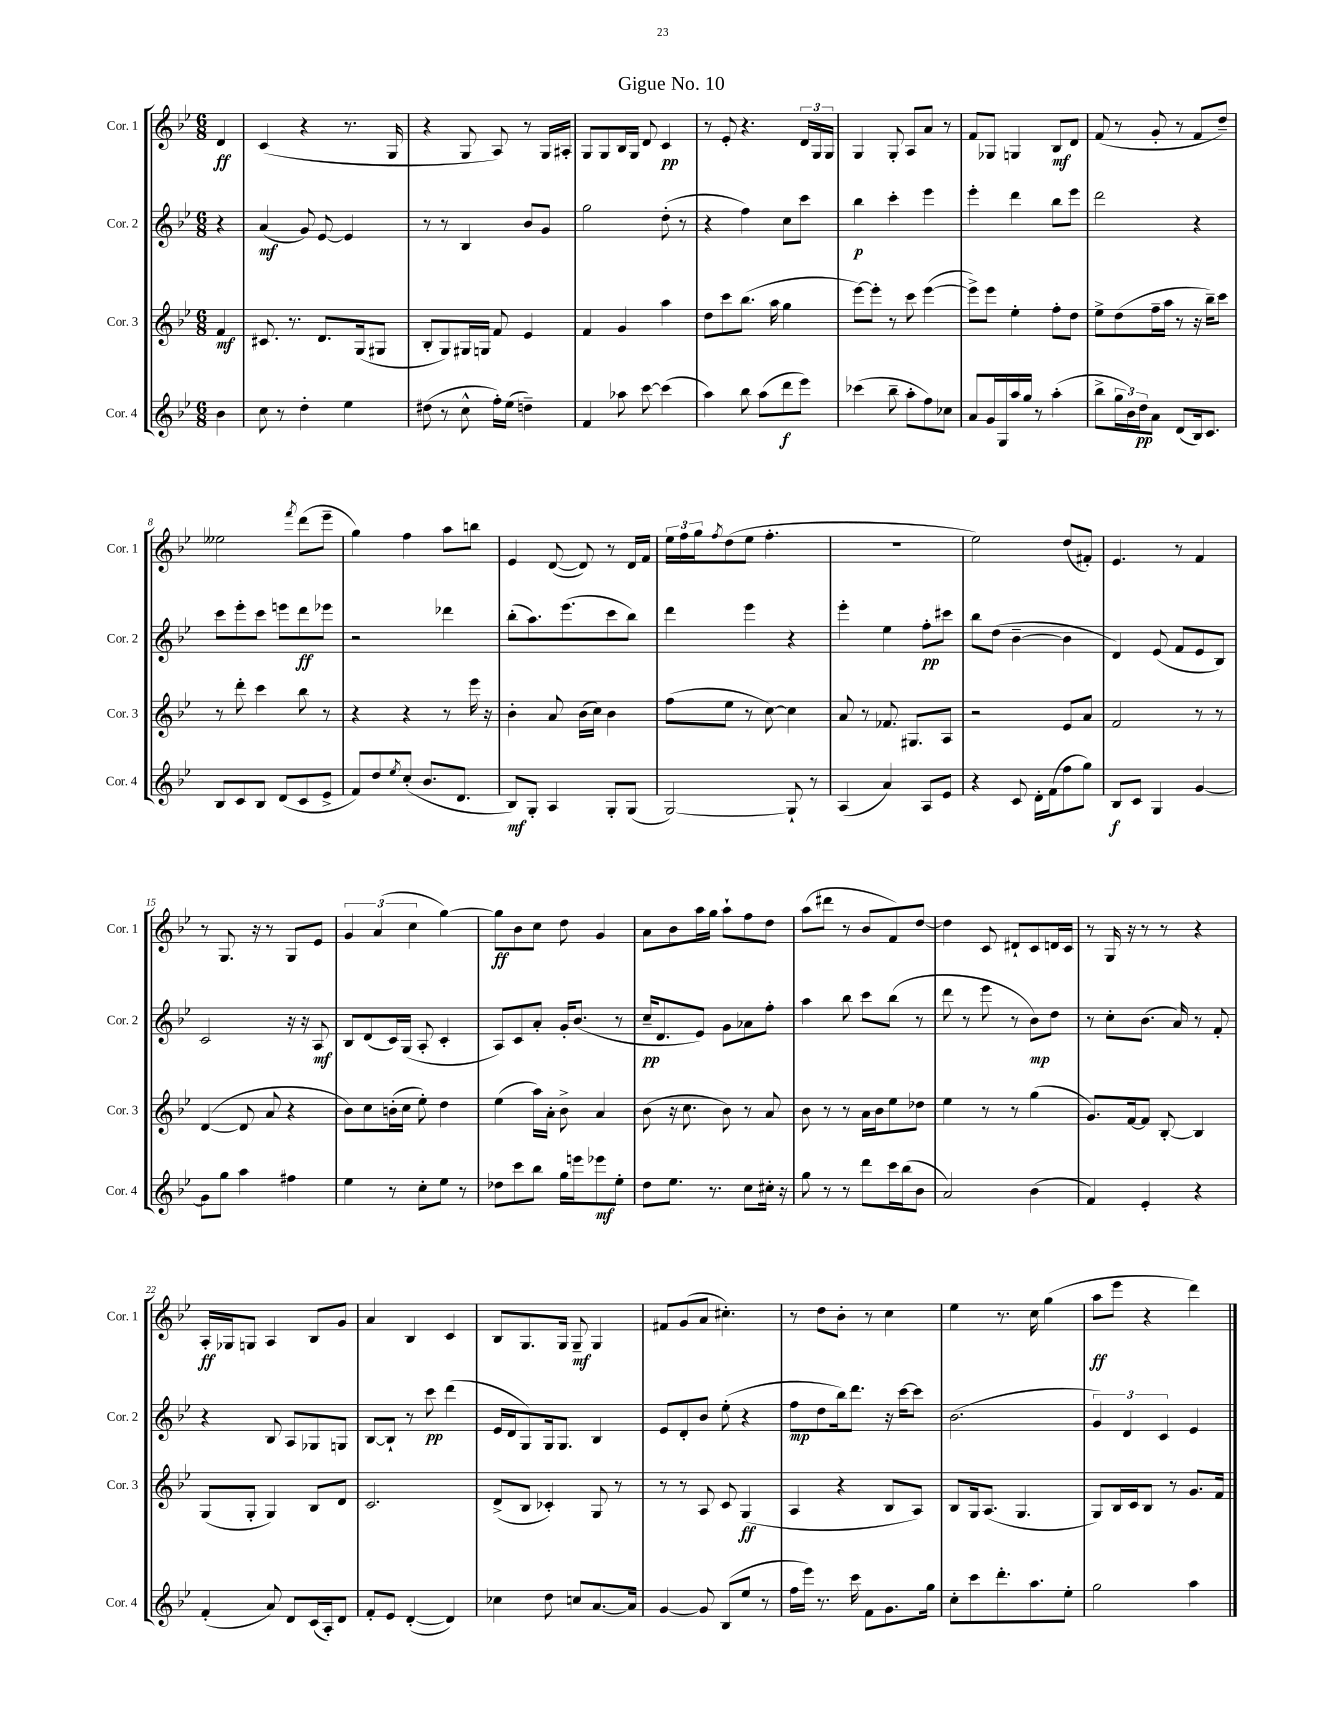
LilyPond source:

\header { title = "Gigue No. 10" }
<<
\new StaffGroup <<
\new Staff = "s0" \with { instrumentName = "Cor. 1" shortInstrumentName = "Cor. 1" } {
    \clef treble \key bes \major \numericTimeSignature \time 6/8 \partial 4
    d'4\ff |
    c'4( r4 r8. g16 |
    r4 g8 a8) r8 g16 ais16-. |
    g8 g8 bes16 g16 d'8 c'4\pp |
    r8 ees'8-. r4. \tuplet 3/2 { d'16 g16 g16 } |
    g4 g8-. a8 a'8 r8 |
    f'8 ges8 g4 bes8\mf d'8 |
    f'8( r8 g'8-. r8 f'8 d''8--) |
    eeses''2 \acciaccatura { f'''8 } d'''8( ees'''8-- |
    g''4) f''4 a''8 b''8 |
    ees'4 d'8~( d'8) r8 d'16 f'16 |
    \tuplet 3/2 { ees''16 f''16 g''16 } \acciaccatura { f''8 } d''8( ees''8 f''4.-. |
    R2. |
    ees''2) d''8( fis'8-.) |
    ees'4. r8 f'4 |
    r8 g8. r16 r8 g8 ees'8 |
    \tuplet 3/2 { g'4 a'4( c''4 } g''4~) |
    g''8\ff bes'8 c''8 d''8 g'4 |
    a'8 bes'8 a''16 g''16 a''8-! f''8 d''8 |
    a''8( dis'''8 r8 bes'8 f'8) d''8~ |
    d''4 c'8 dis'8-! c'8 d'16 c'16 |
    r8 g16 r16 r8 r8 r4 |
    a16-.\ff ges16 g8 a4 bes8 g'8 |
    a'4 bes4 c'4 |
    bes8 g8. g16 g8--\mf g4 |
    fis'8 g'8( a'8 cis''4.-.) |
    r8 d''8 bes'8-. r8 c''4 |
    ees''4 r8. c''16 g''4( |
    a''8\ff ees'''8 r4 d'''4) \bar "|." |
}
\new Staff = "s1" \with { instrumentName = "Cor. 2" shortInstrumentName = "Cor. 2" } {
    \clef treble \key bes \major \numericTimeSignature \time 6/8 \partial 4
    r4 |
    a'4\mf( g'8) ees'8~ ees'4 |
    r8 r8 bes4 bes'8 g'8 |
    g''2 d''8-.( r8 |
    r4 f''4) c''8 c'''8 |
    bes''4\p c'''4-. ees'''4 |
    ees'''4-. d'''4 bes''8 ees'''8 |
    d'''2 r4 |
    c'''8 ees'''8-. c'''8 e'''8 d'''8\ff ees'''8 |
    r2 des'''4 |
    bes''8-.( a''8.) ees'''8.( c'''8 bes''8) |
    d'''4 ees'''4 r4 |
    ees'''4-. ees''4 f''8-.\pp cis'''8 |
    bes''8 d''8( bes'4~-- bes'4 |
    d'4) ees'8( f'8 ees'8 bes8) |
    c'2 r16 r16 a8\mf |
    bes8 d'8( c'16) g16( a8-. c'4-. |
    a8) c'8 a'8-. g'16-. bes'8.( r8 |
    c''16--\pp d'8. ees'8) g'8 aes'8 f''8-. |
    a''4 bes''8 c'''8 bes''8( r8 |
    d'''8 r8 ees'''8 r8 bes'8\mp) d''8 |
    r8 c''8-. bes'8.( a'16) r8 f'8-. |
    r4 bes8 a8 ges8 g8 |
    bes8~ bes8-! r8 c'''8\pp d'''4( |
    ees'16 d'16 g8) g16 g8. bes4 |
    ees'8 d'8-. bes'8 ees''8-.( r4 |
    f''8\mp d''8 bes''16) d'''8. r16 c'''16~ c'''8 |
    bes'2.( |
    \tuplet 3/2 { g'4) d'4 c'4 } ees'4 \bar "|." |
}
\new Staff = "s2" \with { instrumentName = "Cor. 3" shortInstrumentName = "Cor. 3" } {
    \clef treble \key bes \major \numericTimeSignature \time 6/8 \partial 4
    f'4\mf |
    cis'8. r8. d'8. g16( gis8 |
    bes8-. g8) gis16 g16 f'8 ees'4 |
    f'4 g'4 a''4 |
    d''8 c'''8 bes''8.( a''16 g''4 |
    ees'''8~) ees'''8-. r8 c'''8 ees'''4~( |
    ees'''8->) ees'''8 ees''4-. f''8-. d''8 |
    ees''8-> d''8( f''16-- a''16 r8 r16 bes''16--) c'''8 |
    r8 d'''8-. c'''4 bes''8 r8 |
    r4 r4 r8 ees'''16 r16 |
    bes'4-. a'8 bes'16( c''16) bes'4 |
    f''8( ees''8 r8 c''8~) c''4 |
    a'8 r8 fes'8. gis8. a8 |
    r2 ees'8 a'8 |
    f'2 r8 r8 |
    d'4~( d'8 a'8 r4 |
    bes'8) c''8 b'16-.( c''16 ees''8-.) d''4 |
    ees''4( a''16) a'16-. bes'8-> a'4 |
    bes'8( r16 c''8. bes'8) r8 a'8 |
    bes'8 r8 r8 a'16 bes'16 ees''8 des''8 |
    ees''4 r8 r8 g''4( |
    g'8.) f'16~ f'8 bes8~-. bes4 |
    g8( g8-. g4) bes8 d'8 |
    c'2. |
    d'8->( bes8 ces'4-.) g8 r8 |
    r8 r8 a8 c'8 g4\ff( |
    a4 r4 bes8 a8) |
    bes8 g16 a8.( g4. |
    g8) bes16 c'16 bes8 r8 g'8. f'16 \bar "|." |
}
\new Staff = "s3" \with { instrumentName = "Cor. 4" shortInstrumentName = "Cor. 4" } {
    \clef treble \key bes \major \numericTimeSignature \time 6/8 \partial 4
    bes'4 |
    c''8 r8 d''4-. ees''4 |
    dis''8( r8 c''8-^ f''16-.) ees''16( d''4--) |
    f'4 aes''8 c'''8~ c'''4( |
    a''4) bes''8 a''8( d'''8\f ees'''8) |
    ces'''4( bes''8-- a''8-. f''8) ces''8 |
    a'8 g'16 g16 a''16 g''16 r8 a''4-.( |
    bes''8-> \tuplet 3/2 { g''16 bes'16) d''16\pp } a'8 d'8( bes16) c'8. |
    bes8 c'8 bes8 d'8( c'8 ees'8-> |
    f'8) d''8 \acciaccatura { ees''8 } c''8-.( bes'8. d'8. |
    bes8\mf) g8-. a4 g8-. g8( |
    g2~) g8-! r8 |
    a4( a'4) a8 ees'8 |
    r4 c'8 d'16-. f'16( f''8 g''8) |
    bes8\f c'8 g4 g'4~ |
    g'8 g''8 a''4 fis''4 |
    ees''4 r8 c''8-. ees''8 r8 |
    des''8 c'''8 bes''8 g''16 e'''16 ees'''8\mf ees''8-. |
    d''8 ees''8. r8. c''8 cis''16-. r16 |
    g''8 r8 r8 d'''8 c'''16 bes''16( bes'8 |
    a'2) bes'4( |
    f'4) ees'4-. r4 |
    f'4-.( a'8) d'8 c'16( a16-.) d'8 |
    f'8-. ees'8 d'4~-.( d'4) |
    ces''4 d''8 c''8 a'8.~ a'16 |
    g'4~ g'8 bes8( ees''8 r8 |
    f''16 ees'''16) r8. c'''16 f'8 g'8. g''16 |
    c''8-. c'''8 d'''8.-. a''8. ees''8-. |
    g''2 a''4 \bar "|." |
}
>>
>>
